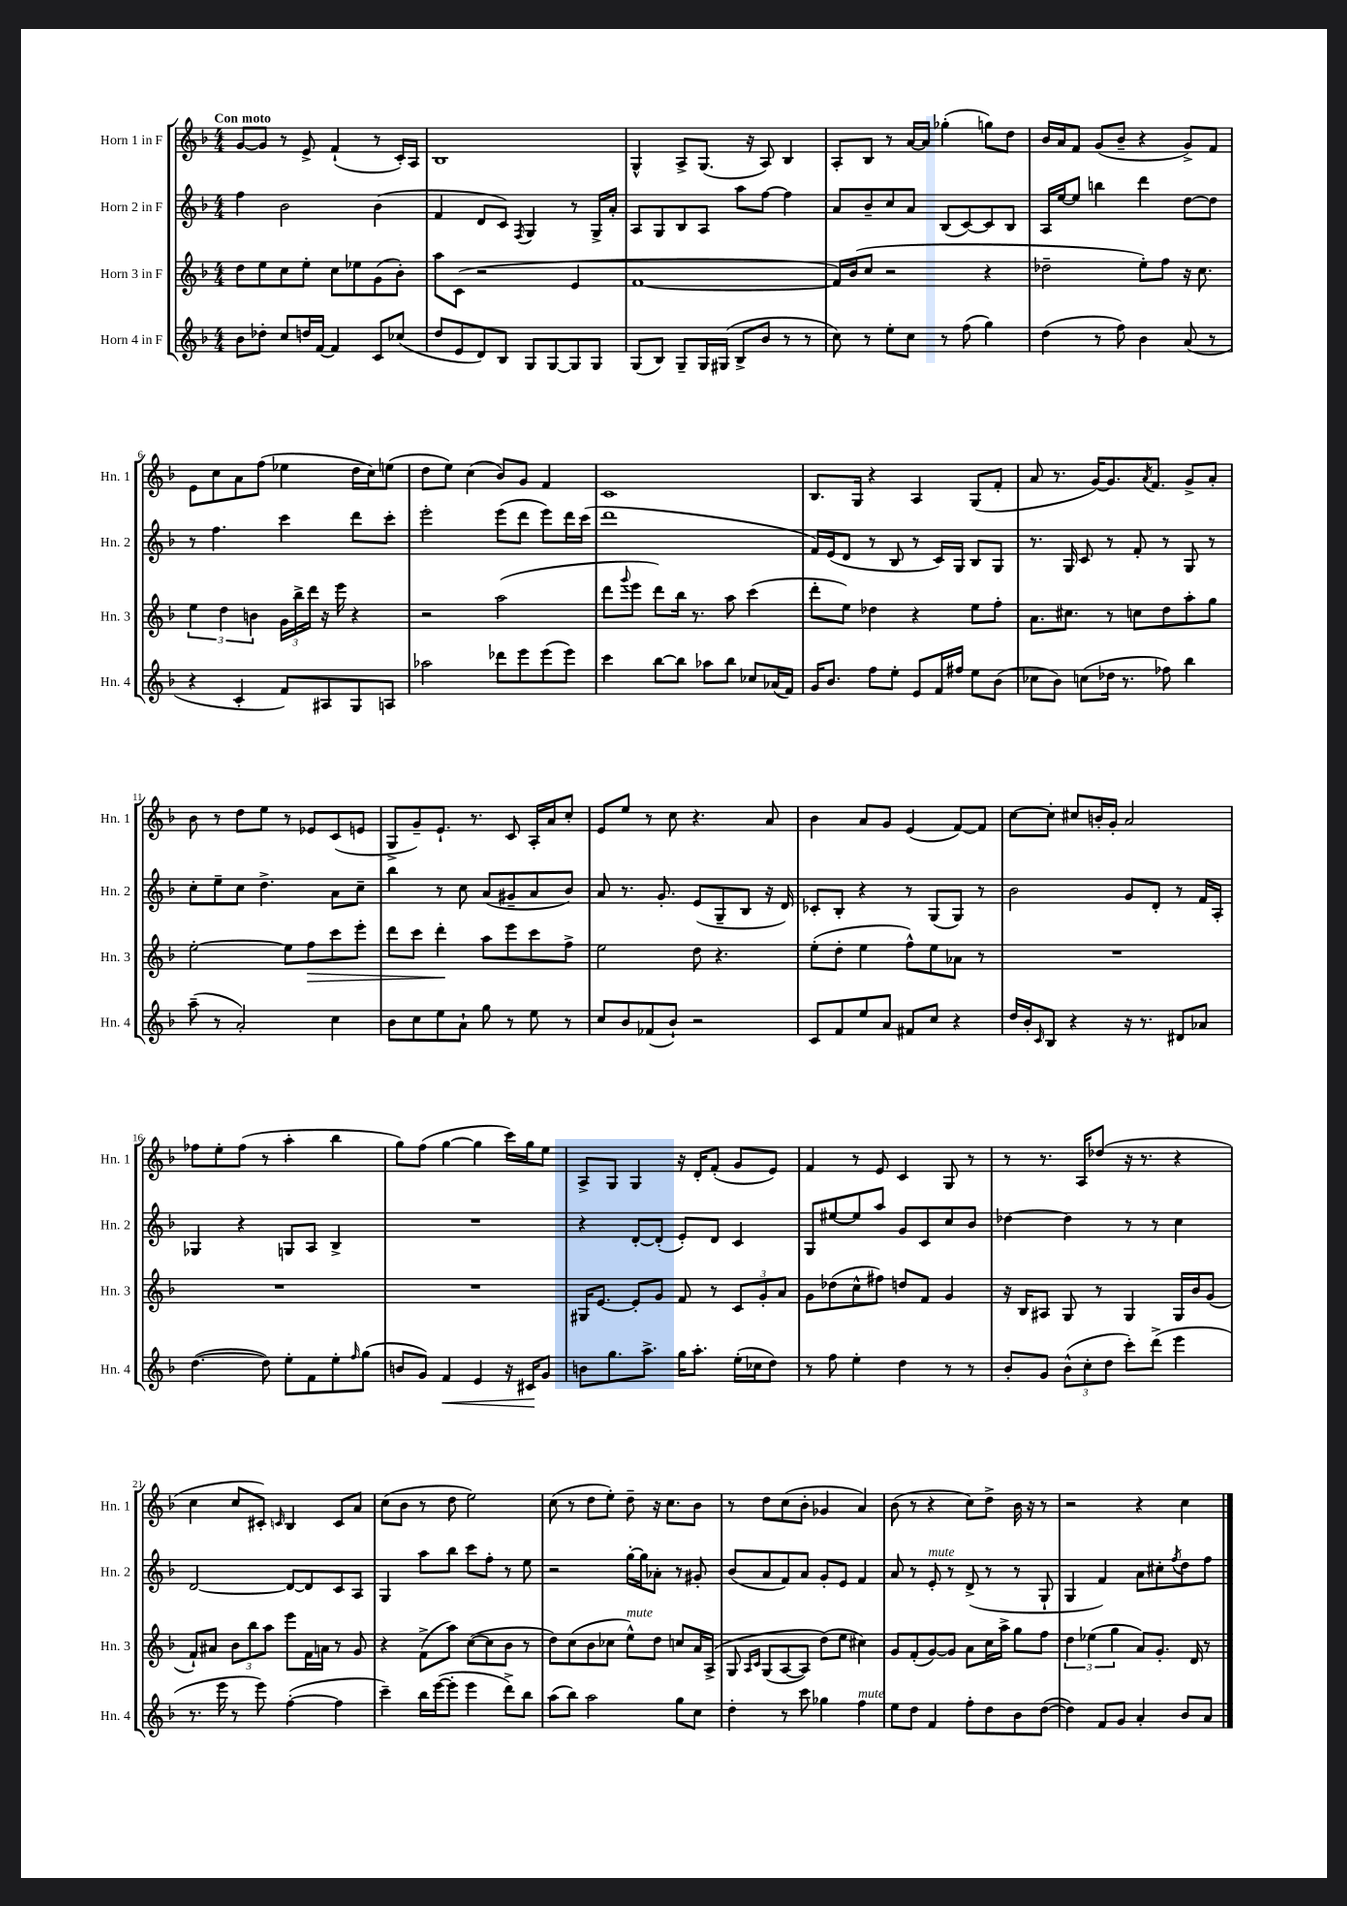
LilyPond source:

<<
\new StaffGroup <<
\new Staff = "s0" \with { instrumentName = "Horn 1 in F" shortInstrumentName = "Hn. 1" } {
    \clef treble \key f \major \numericTimeSignature \time 4/4 \tempo "Con moto"
    g'8~ g'8 r8 e'8-> f'4-!( r8 c'16-.) a16 |
    bes1 |
    g4-^ a8-> g8.( r16 a8) bes4 |
    a8-. bes8 r8 a'16~ a'16 ges''4-.( g''8) d''8 |
    bes'16 a'16 f'8 g'8( bes'8-- r4 g'8->) f'8 |
    e'8 c''8 a'8 f''8( ees''4 d''16 c''16) e''8( |
    d''8 e''8) c''4( bes'8) g'8 f'4 |
    c'1 |
    bes8. g16 r4 a4 g8( f'8-. |
    a'8 r8. g'16~) g'8. \acciaccatura { a'8 } f'8. g'8-> a'8-. |
    bes'8 r8 d''8 e''8 r8 ees'8 c'8( e'8 |
    g8-> g'8--) e'8.-! r8. c'8 a16-. a'16 c''8-. |
    e'8 e''8 r8 c''8 r4. a'8 |
    bes'4 a'8 g'8 e'4( f'8~) f'8 |
    c''8~ c''8-. cis''8 b'16-. g'16-. a'2 |
    fes''8 e''8-. fes''8( r8 a''4-. bes''4 |
    g''8) f''8( g''4~ g''4 c'''16) g''16 e''8 |
    a8-> g8 g4 r16 d'16-. f'8-.( g'8 e'8) |
    f'4 r8 e'8 c'4 g8 r8 |
    r8 r8. a16 des''8( r16 r8. r4 |
    c''4 c''8 cis'8-.) \grace { c'16 } bes4 c'8 a'8 |
    c''8( bes'8 r8 d''8 e''2) |
    c''8( r8 d''8 e''8-.) d''8-- r16 c''8. bes'8 |
    r8 d''8 c''8( bes'8-. ges'4 a'4) |
    bes'8( r8 r4 c''8) d''8-> bes'16 r16 r8 |
    r2 r4 c''4 \bar "|." |
}
\new Staff = "s1" \with { instrumentName = "Horn 2 in F" shortInstrumentName = "Hn. 2" } {
    \clef treble \key f \major \numericTimeSignature \time 4/4
    f''4 bes'2 bes'4( |
    f'4 d'8 c'8) \acciaccatura { f8 } g4 r8 g16-> a'16-. |
    a8 g8 bes8 a8 a''8 f''8~ f''4 |
    a'8 bes'8-- c''8 a'8 bes8( c'8~) c'8 bes8 |
    a16 e''16~ e''8 b''4 d'''4 d''8~ d''8 |
    r8 f''4. c'''4 d'''8 c'''8-. |
    e'''2-. e'''8( d'''8 e'''8) d'''16 c'''16( |
    d'''1 |
    f'16) e'16( d'8 r8 bes8 r8 c'16) g16 bes8 g8 |
    r8. g16 c'8 r8 f'8-. r8 g8 r8 |
    c''8-. e''8-- c''8 d''4.-> a'8 c''8-- |
    bes''4 r8 c''8 a'8( gis'8-- a'8 bes'8) |
    a'8 r8. g'8.-. e'8( g8-- bes8 r16 d'16) |
    ces'8-. bes8-. r4 r8 g8( g8) r8 |
    bes'2 g'8 d'8-. r8 f'16 a16-. |
    ges4 r4 g8 a8 bes4-> |
    R1 |
    r4 d'8~-. d'8-.( e'8-.) d'8 c'4 |
    g8 eis''8~ eis''8 a''8 g'8 c'8 c''8 bes'8 |
    des''4~ des''4 r8 r8 c''4 |
    d'2~ d'8~ d'8 c'8 a8 |
    g4 a''8 bes''8 c'''8 f''8-. r8 e''8 |
    r2 g''16~-. g''16 aes'8-. r8 gis'8-. |
    bes'8( a'8 f'8) a'8 g'8-. e'8 f'4 |
    a'8 r8 e'8-.^\markup { \italic "mute" } r8 d'8->( r8 r8 g8-! |
    g4 f'4) a'8 cis''8-. \acciaccatura { f''8 } d''8 f''8 \bar "|." |
}
\new Staff = "s2" \with { instrumentName = "Horn 3 in F" shortInstrumentName = "Hn. 3" } {
    \clef treble \key f \major \numericTimeSignature \time 4/4
    d''8 e''8 c''8 e''8-. c''8 ees''8 g'8( bes'8-.) |
    a''8 c'8( r2 e'4 |
    f'1~ |
    f'16) bes'16( c''8 r2 r4 |
    des''2-- e''8-.) f''8 r16 c''8. |
    \tuplet 3/2 { e''4 d''4 b'4 } \tuplet 3/2 { g'16 bes''16-> d'''16 } r16 e'''16 r4 |
    r2 a''2( |
    d'''8 \appoggiatura { g'''8 } e'''8 d'''8) bes''16 r8. a''8 c'''4( |
    d'''8-. e''8) des''4 r4 e''8 f''8-. |
    a'8. cis''8. r8 c''8 d''8 a''8-. g''8 |
    e''2~-. e''8 f''8\> c'''8 e'''8-. |
    d'''8 c'''8 d'''4-.\! a''8 e'''8 c'''8 f''8-> |
    e''2 d''8 r4. |
    e''8-.( d''8-. e''4 f''8-^) e''8 aes'8 r8 |
    R1 |
    R1 |
    R1 |
    gis16 e'8.~ e'8-. g'8 f'8 r8 \tuplet 3/2 { c'8 g'8-. a'8 } |
    g'8 des''8( c''8-^ fis''8) d''8 f'8 g'4 |
    r16 bes16 ais8 g8 r8 g4 g16 bes'16 g'8( |
    f'8-!) ais'8 \tuplet 3/2 { bes'8 bes''8 a''8 } e'''8 f'16 a'16 r8 g'8 |
    r4 f'8->( a''8) c''8~( c''8 bes'8 r8 |
    d''8) c''8( bes'8 ces''8 e''8-^^\markup { \italic "mute" }) d''8 c''8 a'16 a16->\( |
    g8 \grace { a16 c'16 } g8( a8~ a8) d''8(\) e''8 cis''4) |
    g'8 f'8-.( g'8~) g'8 a'8 c''16 a''16-> g''8 f''8 |
    \tuplet 3/2 { d''4 ees''4( g''4 } a'8) g'8.-. d'16 r8 \bar "|." |
}
\new Staff = "s3" \with { instrumentName = "Horn 4 in F" shortInstrumentName = "Hn. 4" } {
    \clef treble \key f \major \numericTimeSignature \time 4/4
    bes'8 des''8-. c''8 d''16 f'16~ f'4 c'8 ces''8( |
    d''8 e'8 d'8) bes8 g8 g8~ g8 g8 |
    g8( bes8) g8-- g16 gis16( bes8-> bes'8 r8 r8 |
    c''8) r8 e''8-. c''8 r8 f''8( g''4) |
    d''4( r8 f''8) bes'4 a'8( r8 |
    r4 c'4-. f'8) ais8 g8 a8 |
    aes''2 des'''8 e'''8 e'''8( e'''8) |
    c'''4 bes''8~ bes''8 aes''8 bes''8 ces''8 aes'16( f'16) |
    g'16 bes'8. f''8 e''8-. e'8 f'16 fis''16 e''8 bes'8( |
    ces''8 bes'8) c''8( des''16 r8. fes''8) bes''4 |
    a''8--( r8 a'2-.) c''4 |
    bes'8 c''8 e''8 a'8-! g''8 r8 e''8 r8 |
    c''8 bes'8 fes'8( bes'8-!) r2 |
    c'8 f'8 e''8 a'8 fis'8 c''8 r4 |
    d''16 bes'16-. \grace { c'16 } bes8 r4 r16 r8. dis'8 aes'8 |
    d''4.~( d''8) e''8-. f'8 e''8-. \grace { f''16 } g''8( |
    b'8 g'8) f'4\< e'4 r16 cis'16\! g'8 |
    b'8 g''8. a''8.-> g''16 a''8.-. e''16-.( ces''16 d''8) |
    r8 f''8 e''4-. d''4 r8 r8 |
    bes'8-. g'8 \tuplet 3/2 { bes'8-^( c''8-. d''8 } c'''8-.) d'''8->( e'''4 |
    r8. e'''16 r8 e'''8) f''4~-.( f''4 |
    c'''4--) bes''16 e'''16~( e'''8-. e'''4 d'''8->) bes''8 |
    a''8( bes''8) a''2 g''8 c''8 |
    d''4-. r8 c'''8 ges''4 f''4^\markup { \italic "mute" } |
    e''8 d''8 f'4 f''8-. d''8 bes'8 d''8~( |
    d''4) f'8 g'8 a'4-. bes'8 a'8 \bar "|." |
}
>>
>>
